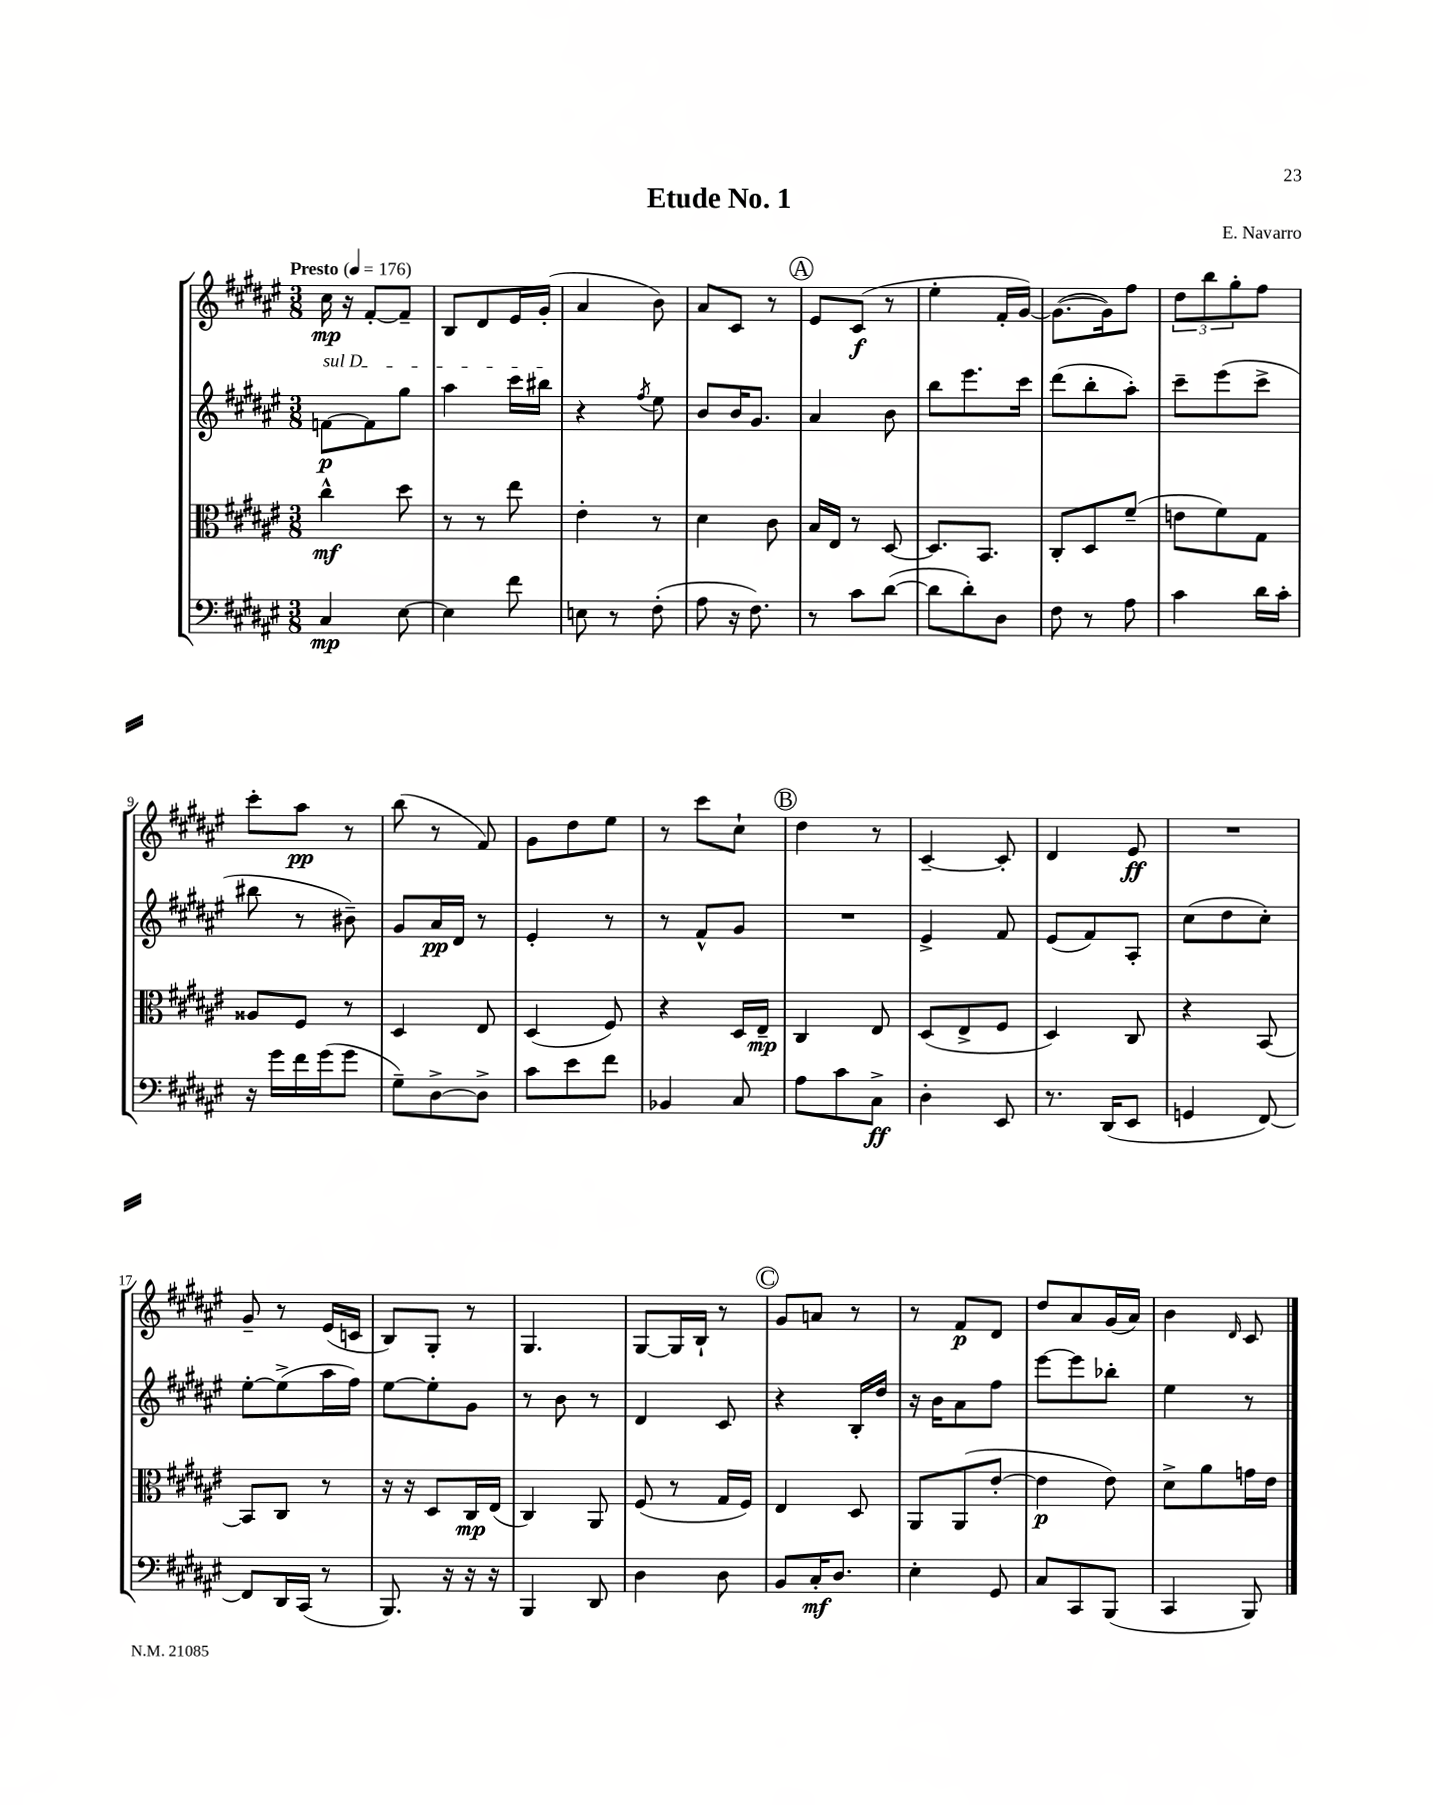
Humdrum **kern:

**kern	**dynam	**kern	**dynam	**kern	**dynam	**kern	**dynam
*part4	*part4	*part3	*part3	*part2	*part2	*part1	*part1
*staff4	*staff4	*staff3	*staff3	*staff2	*staff2	*staff1	*staff1
*clefF4	*	*clefC3	*	*clefG2	*	*clefG2	*
*k[f#c#g#d#a#e#]	*	*k[f#c#g#d#a#e#]	*	*k[f#c#g#d#a#e#]	*	*k[f#c#g#d#a#e#]	*
*M3/8	*	*M3/8	*	*M3/8	*	*M3/8	*
*MM176	*	*MM176	*	*MM176	*	*MM176	*
=1	=1	=1	=1	=1	=1	=1	=1
!	!	!	!	!	!	!LO:TX:a:B:t=Presto	!
!	!	!	!	!LO:TX:a:i:t=sul D	!	!	!
4C#/	mp	4cc#^^\	mf	[8fn\L	p	16cc#\	mp
.	.	.	.	.	.	16r	.
.	.	.	.	8f\]	.	[8f#'/L	.
[8E#\	.	8dd#\	.	8gg#\J	.	8f#~/J]	.
=2	=2	=2	=2	=2	=2	=2	=2
4E#\]	.	8r	.	4aa#\	.	8B/L	.
.	.	8r	.	.	.	8d#/	.
8f#\	.	8ee#\	.	16ccc#\LL	.	16e#/L	.
.	.	.	.	16bb#X\JJ	.	(16g#'/JJ	.
=3	=3	=3	=3	=3	=3	=3	=3
8En\	.	4e#'\	.	4r	.	4a#/	.
8r	.	.	.	.	.	.	.
.	.	.	.	8qff#/	.	.	.
(8F#'\	.	8r	.	8ee#\	.	8b\)	.
=4	=4	=4	=4	=4	=4	=4	=4
8A#\	.	4d#\	.	8b/L	.	8a#/L	.
16r	.	.	.	16b/K	.	8c#/J	.
8.F#\)	.	.	.	8.g#/J	.	.	.
.	.	8c#\	.	.	.	8r	.
!!LO:REH:place=s1:t=A
=5	=5	=5	=5	=5	=5	=5	=5
8r	.	16B/LL	.	4a#/	.	8e#/L	.
.	.	16E#/JJ	.	.	.	.	.
8c#\L	.	8r	.	.	.	(8c#/J	f
([8d#\J	.	[8D#/	.	8b\	.	8r	.
=6	=6	=6	=6	=6	=6	=6	=6
8d#\L]	.	8.D#/L]	.	8bb\L	.	4ee#'\	.
8d#'\)	.	.	.	8.eee#\	.	.	.
.	.	8.BB/J	.	.	.	.	.
8D#\J	.	.	.	.	.	16f#'/LL	.
.	.	.	.	16ccc#\Jk	.	[16g#/JJ)	.
=7	=7	=7	=7	=7	=7	=7	=7
8F#\	.	8C#'/L	.	(8ddd#\L	.	(8.g#\L_	.
8r	.	8D#/	.	8bb'\	.	.	.
.	.	.	.	.	.	16g#\k])	.
8A#\	.	(8f#~/J	.	8aa#'\J)	.	8ff#\J	.
=8	=8	=8	=8	=8	=8	=8	=8
4c#\	.	8en\L	.	8ccc#~\L	.	12dd#\L	.
.	.	.	.	.	.	12bb\	.
.	.	8f#\)	.	(8eee#\	.	.	.
.	.	.	.	.	.	12gg#'\	.
16d#\LL	.	8G#\J	.	8ccc#^\J	.	8ff#\J	.
16c#'\JJ	.	.	.	.	.	.	.
!!LO:LB:g=z
=9	=9	=9	=9	=9	=9	=9	=9
16r	.	8A##X/L	.	8bb#X\	.	8ccc#'\L	.
16g#\LL	.	.	.	.	.	.	.
16f#\	.	8F#/J	.	8r	.	8aa#\J	pp
(16g#\J	.	.	.	.	.	.	.
8g#\J	.	8r	.	8b#X~\)	.	8r	.
=10	=10	=10	=10	=10	=10	=10	=10
8G#~\L)	.	4D#/	.	8g#/L	.	(8bb\	.
[8D#^\	.	.	.	16a#/L	pp	8r	.
.	.	.	.	16d#/JJ	.	.	.
8D#^\J]	.	8E#/	.	8r	.	8f#/)	.
=11	=11	=11	=11	=11	=11	=11	=11
8c#\L	.	(4D#/	.	4e#'/	.	8g#\L	.
8e#\	.	.	.	.	.	8dd#\	.
8f#\J	.	8F#/)	.	8r	.	8ee#\J	.
=12	=12	=12	=12	=12	=12	=12	=12
4BB-X/	.	4r	.	8r	.	8r	.
.	.	.	.	8f#^^/L	.	8ccc#\L	.
8C#/	.	16D#/LL	.	8g#/J	.	8cc#`\J	.
.	.	16E#~/JJ	mp	.	.	.	.
!!LO:REH:place=s1:t=B
=13	=13	=13	=13	=13	=13	=13	=13
8A#\L	.	4C#/	.	4.r	.	4dd#\	.
8c#\	.	.	.	.	.	.	.
8C#^\J	ff	8E#/	.	.	.	8r	.
=14	=14	=14	=14	=14	=14	=14	=14
4D#'\	.	(8D#/L	.	4e#^/	.	[4c#~/	.
.	.	8E#^/	.	.	.	.	.
8EE#/	.	8F#/J	.	8f#/	.	8c#'/]	.
=15	=15	=15	=15	=15	=15	=15	=15
8.r	.	4D#/)	.	(8e#/L	.	4d#/	.
.	.	.	.	8f#/)	.	.	.
(16DD#/KL	.	.	.	.	.	.	.
8EE#/J	.	8C#/	.	8A#'/J	.	8e#/	ff
=16	=16	=16	=16	=16	=16	=16	=16
4GGn/	.	4r	.	(8cc#\L	.	4.r	.
.	.	.	.	8dd#\	.	.	.
[8FF#/)	.	[8BB/	.	8cc#'\J)	.	.	.
!!LO:LB:g=z
=17	=17	=17	=17	=17	=17	=17	=17
8FF#/L]	.	8BB/L]	.	[8ee#'\L	.	8g#~/	.
16DD#/L	.	8C#/J	.	(8ee#^\]	.	8r	.
(16CC#/JJ	.	.	.	.	.	.	.
8r	.	8r	.	16aa#\L	.	(16e#/LL	.
.	.	.	.	16ff#\JJ)	.	16cn/JJ	.
=18	=18	=18	=18	=18	=18	=18	=18
8.BBB/)	.	16r	.	[8ee#\L	.	8B/L)	.
.	.	16r	.	.	.	.	.
.	.	8D#/L	.	8ee#'\]	.	8G#'/J	.
16r	.	.	.	.	.	.	.
16r	.	16C#/L	mp	8g#\J	.	8r	.
16r	.	(16E#/JJ	.	.	.	.	.
=19	=19	=19	=19	=19	=19	=19	=19
4BBB/	.	4C#/)	.	8r	.	4.G#/	.
.	.	.	.	8b\	.	.	.
8DD#/	.	8AA#/	.	8r	.	.	.
=20	=20	=20	=20	=20	=20	=20	=20
4D#\	.	(8F#/	.	4d#/	.	[8G#/L	.
.	.	8r	.	.	.	16G#/L]	.
.	.	.	.	.	.	16B`/JJ	.
8D#\	.	16G#/LL	.	8c#/	.	8r	.
.	.	16F#/JJ)	.	.	.	.	.
!!LO:REH:place=s1:t=C
=21	=21	=21	=21	=21	=21	=21	=21
8BB/L	.	4E#/	.	4r	.	8g#/L	.
16C#'/K	mf	.	.	.	.	8an/J	.
8.D#/J	.	.	.	.	.	.	.
.	.	8D#/	.	16B'/LL	.	8r	.
.	.	.	.	16dd#/JJ	.	.	.
=22	=22	=22	=22	=22	=22	=22	=22
4E#'\	.	8AA#/L	.	16r	.	8r	.
.	.	.	.	16b\KL	.	.	.
.	.	(8AA#/	.	8a#\	.	8f#/L	p
8GG#/	.	[8e#'/J	.	8ff#\J	.	8d#/J	.
=23	=23	=23	=23	=23	=23	=23	=23
8C#/L	.	4e#\]	p	[8eee#\L	.	8dd#/L	.
8CC#/	.	.	.	8eee#\]	.	8a#/	.
(8BBB/J	.	8e#\)	.	8bb-X'\J	.	(16g#/L	.
.	.	.	.	.	.	16a#/JJ)	.
=24	=24	=24	=24	=24	=24	=24	=24
4CC#/	.	8d#^\L	.	4ee#\	.	4b\	.
.	.	8a#\	.	.	.	.	.
.	.	.	.	.	.	16qqd#/	.
8BBB/)	.	16gn\L	.	8r	.	8c#/	.
.	.	16e#\JJ	.	.	.	.	.
==	==	==	==	==	==	==	==
*-	*-	*-	*-	*-	*-	*-	*-
